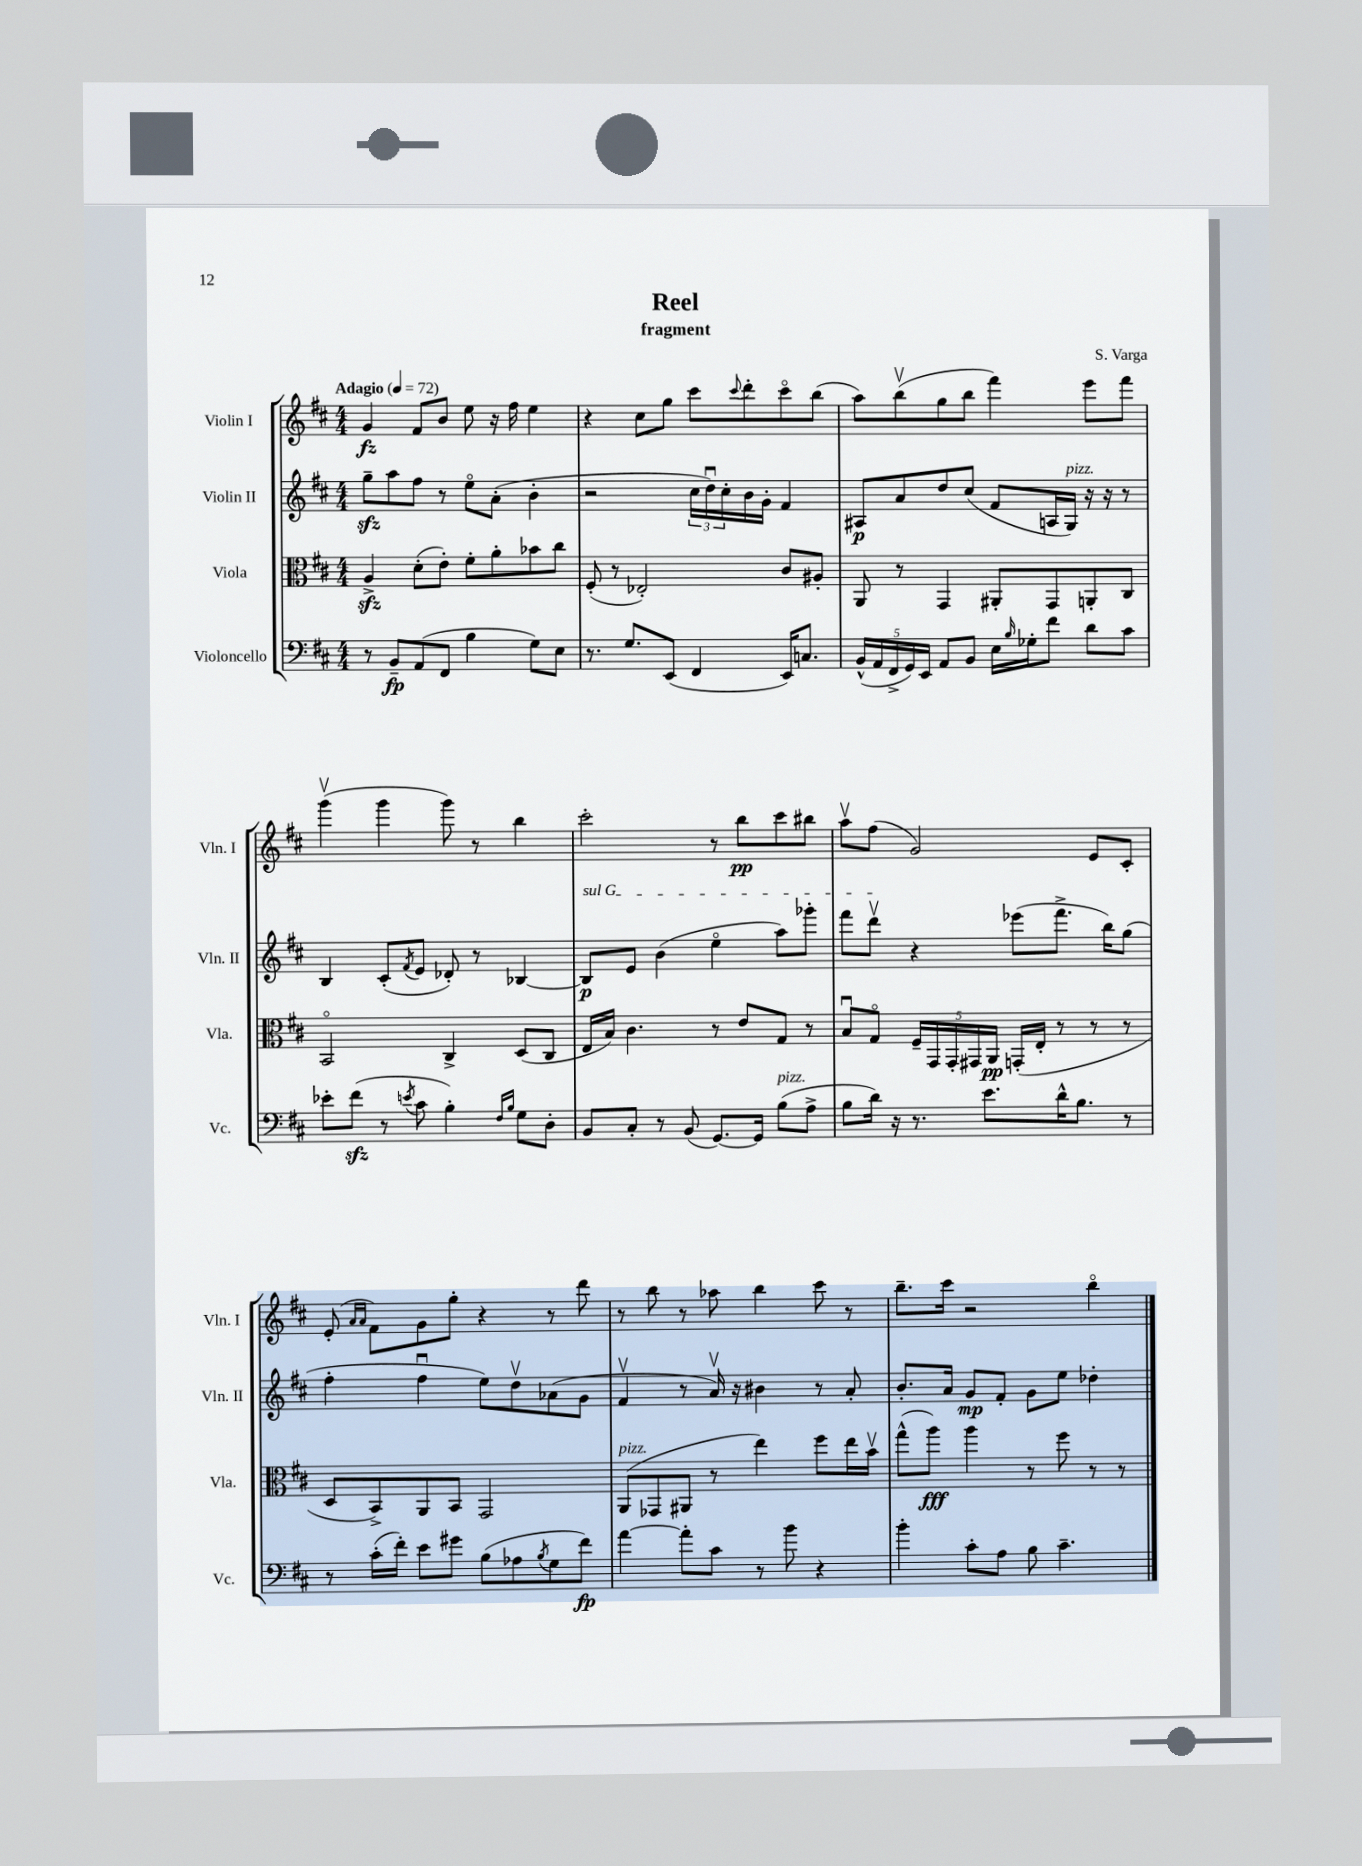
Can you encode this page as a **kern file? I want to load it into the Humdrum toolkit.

**kern	**kern	**kern	**kern
*staff4	*staff3	*staff2	*staff1
*clefF4	*clefC3	*clefG2	*clefG2
*k[f#c#]	*k[f#c#]	*k[f#c#]	*k[f#c#]
*M4/4	*M4/4	*M4/4	*M4/4
*MM72	*MM72	*MM72	*MM72
8r	4A^/	8gg~\L	4g/
8BB~/L	.	8aa\	.
(8AA/	(8d'\L	8ff#\J	8f#/L
8FF#/J	8e'\J)	8r	8b/J
4B\	8f#'\L	8eeo\L	8ee\
.	8a'\	(8a'\J	16r
.	.	.	16ff#\
8G\L)	8b-\	4b'\	4ee\
8E\J	8cc#\J	.	.
=	=	=	=
8.r	(8F#'/	2r	4r
.	8r	.	.
8.G/L	.	.	.
.	2E-'/)	.	8cc#\L
(8EE/J	.	.	8gg\J
4FF#/	.	24cc#\LL	8ccc#\L
.	.	24ddu\)	.
.	.	24cc#'\	.
.	.	.	8qqccc#/
.	.	16b\	8ddd'\
.	.	16g'\JJ	.
16EE/LK)	8c#/L	4f#/	8ccc#o\
8.C/J	.	.	.
.	8A#'/J	.	(8bb\J
=	=	=	=
(20BB^^/LL	8AA/	8A#/L	8aa\L)
20AA/	.	.	.
20FF#^/	.	.	.
.	8r	8a/	(8bbv\
20GG/)	.	.	.
20EE/JJ	.	.	.
8AA/L	4GG/	8dd/	8gg\
8BB/J	.	(8cc#/J	8bb\J
16E\LL	8AA#'/L	8f#/L	4fff#\)
16qqB/	.	.	.
16G-'\J	.	.	.
8f#\J	8GG/	16A/L	.
.	.	16G/JJ)	.
8d\L	8AA'/	16r	8eee\L
.	.	16r	.
8c#\J	8C#/J	8r	8fff#\J
=	=	=	=
8e-'\L	2BBo/	4B/	(4gggv\
(8f#\J	.	.	.
8r	.	(8c#'/L	4ggg\
8qe/	.	8qf#/	.
8c#\	.	8e/J	.
4B'\)	4C#^/	8d-'/)	8ggg\)
.	.	8r	8r
16qqF#/LL	.	.	.
16qqB/JJ	.	.	.
8G\L	(8D/L	[4B-/	4bb\
8D'\J	8C#/J	.	.
=	=	=	=
8BB/L	16E/LL	8B-/]L	2ccc#'\
.	16B/JJ)	.	.
8C#'/J	4.c#\	8e/J	.
8r	.	(4b\	.
(8BB/	.	.	.
[8.GG/L)	8r	4eeo\	8r
.	8e/L	.	8bb\L
16GG/]Jk	.	.	.
(8B\L	8G/J	8aa\L)	8ccc#\
8A^\J	8r	8ggg-'\J	8bb#\J
=	=	=	=
8B\L	8Bu/L	8fff#\L	8aav\L
16d\Jk)	8Go/J	8dddv\J	(8ff#\J
16r	.	.	.
8.r	20F#~/LL	4r	2g/)
.	20GG/	.	.
.	20GG'/	.	.
.	20GG#/	.	.
8.e\L	.	.	.
.	20AA/JJ	.	.
.	(16GG'/LL	(8eee-\L	.
.	16E'/JJ	.	.
16d^^\K	8r	8.fff#^\J	.
8.B\J	.	.	.
.	8r	.	8e/L
.	.	16bb\LK)	.
8r	8r	(8gg\J	8c#'/J
=	=	=	=
8r	8D/L	4ff#'\	(8e'/
.	.	.	16qqa/LL
.	.	.	16qqa/JJ
(16c#'\LL	8BB^/)	.	8f#\L)
16f#'\JJ)	.	.	.
8e\L	8AA/	4ff#u\	8g\
8g#\J	8BB/J	.	8gg'\J
(8B\L	2GG/	8ee\L)	4r
8A-\	.	8ddv\	.
8qB/	.	.	.
8G\	.	(8a-\	8r
8f#\J)	.	8g\J	8ddd\
=	=	=	=
[4a\	(8AA/L	4f#v/	8r
.	8GG-/	.	8bb\
8a'\]L	8AA#/J	8r	8r
8c#\J	8r	16av/)	8aa-\
.	.	16r	.
8r	4ee\)	4b#\	4bb\
8b\	.	.	.
4r	8ff#\L	8r	8ccc#\
.	16ee\L	8a'/	8r
.	16bv\JJ	.	.
=	=	=	=
4b'\	(8gg^^\L	8.b'/L	8.bb~\L
.	8aa\J)	.	.
.	.	16a/Jk	16ccc#\Jk
8c#'\L	4aa\	8g/L	2r
8A\J	.	8f#'/J	.
8B\	8r	8g\L	.
4.c#~\	8ff#\	8ee\J	.
.	8r	4dd-'\	4bbo\
.	8r	.	.
==	==	==	==
*-	*-	*-	*-
